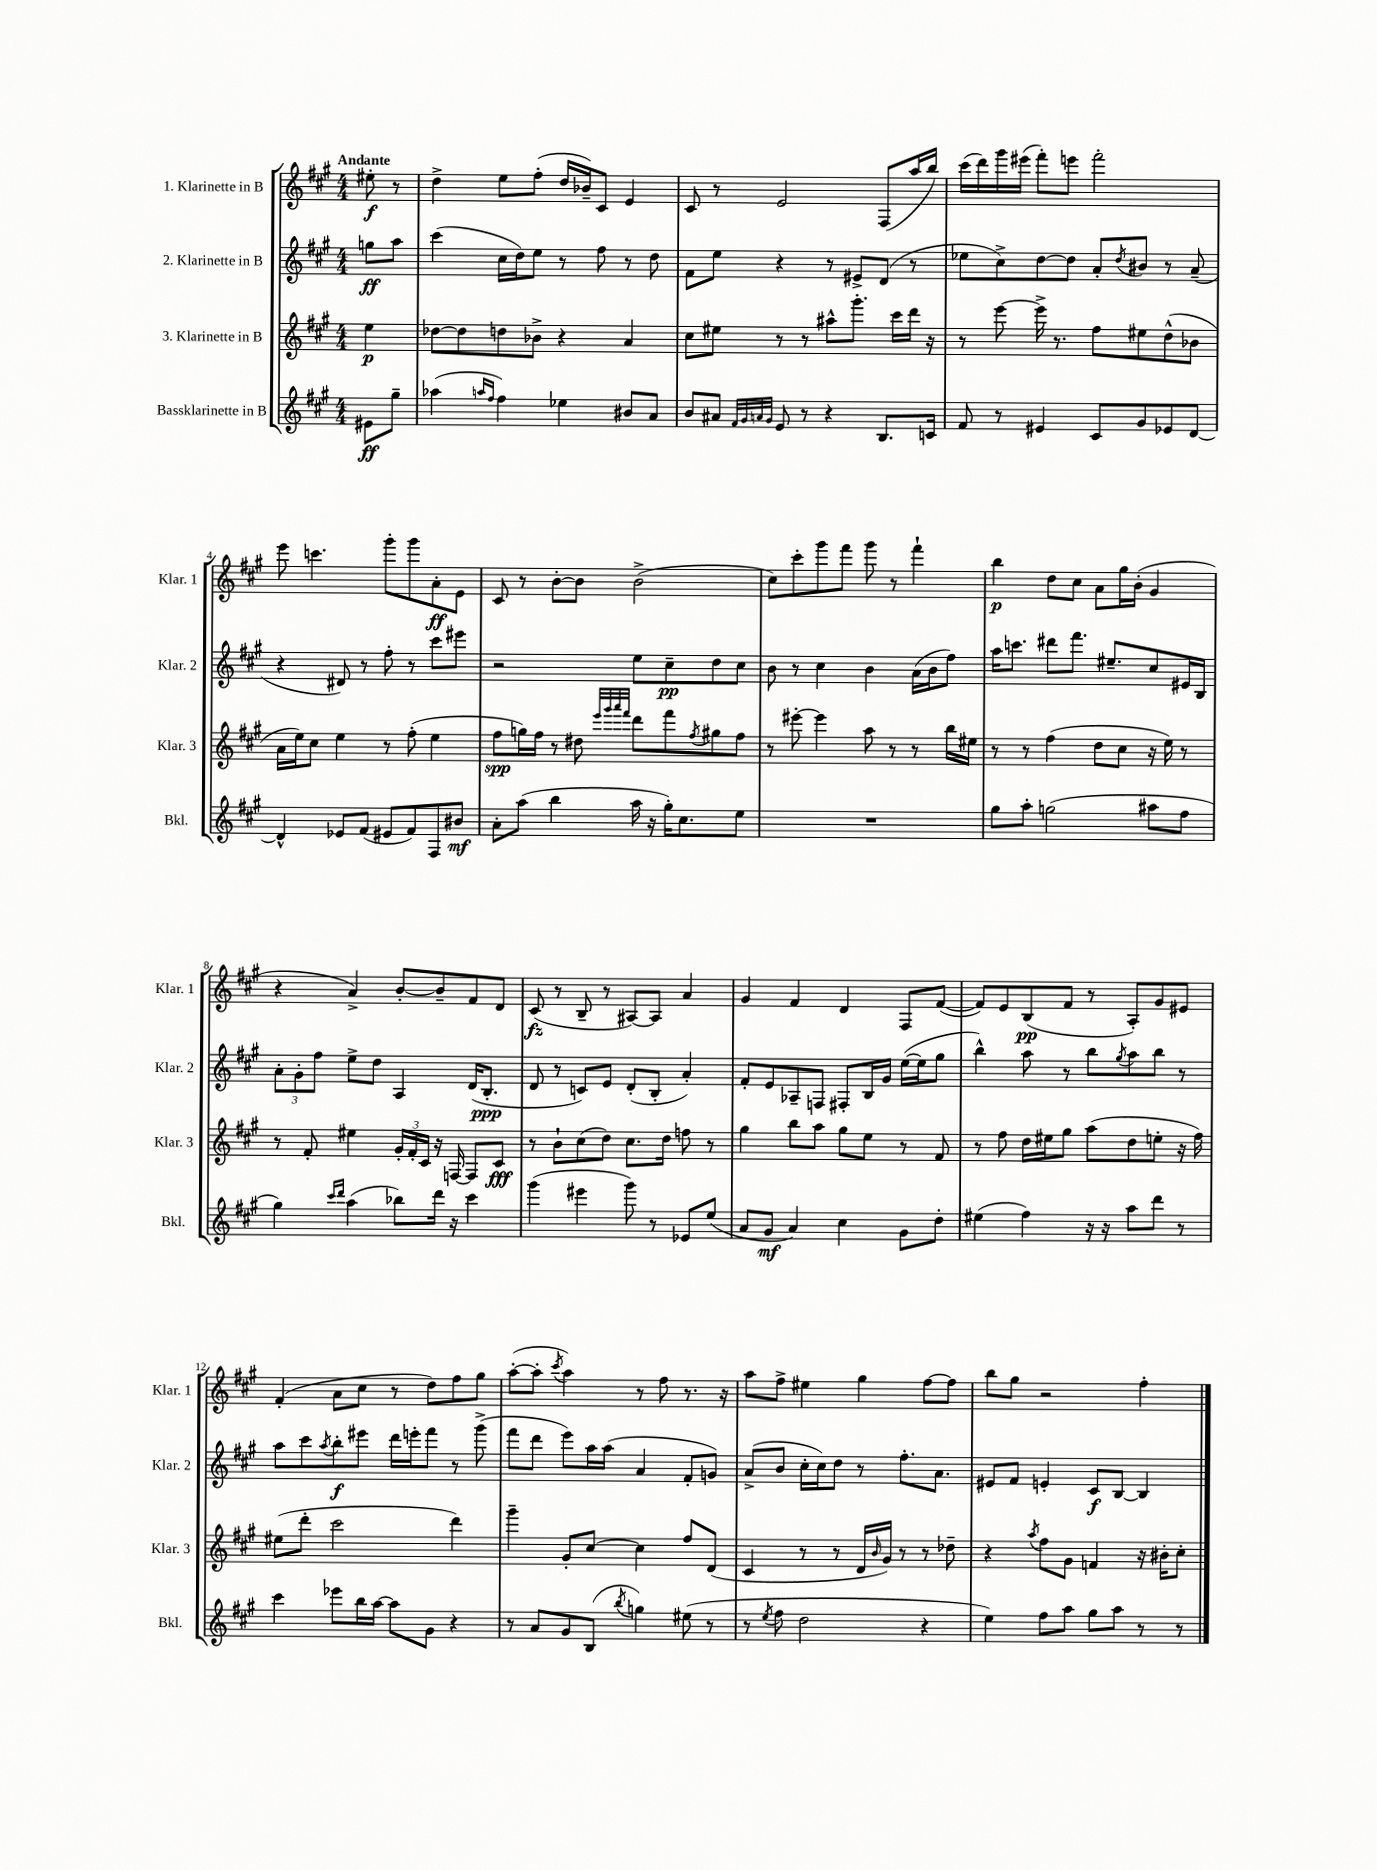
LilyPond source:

<<
\new StaffGroup <<
\new Staff = "s0" \with { instrumentName = "1. Klarinette in B" shortInstrumentName = "Klar. 1" } {
    \clef treble \key a \major \numericTimeSignature \time 4/4 \partial 4 \tempo "Andante"
    eis''8-.\f r8 |
    d''4-> e''8 fis''8-.( d''16 bes'16--) cis'8 e'4 |
    cis'8 r8 e'2 fis8( a''16 b''16) |
    cis'''16( d'''16) gis'''16 eis'''16( fis'''8-.) e'''8 fis'''2-. |
    e'''8 c'''4. gis'''8-. gis'''8 a'8-.\ff e'8 |
    cis'8 r8 b'8~-. b'8 b'2->( |
    cis''8) cis'''8-. gis'''8 fis'''8 gis'''8 r8 fis'''4-! |
    b''4\p d''8 cis''8 a'8 gis''16 b'16-.( gis'4 |
    r4 a'4->) b'8~-. b'8-- fis'8 d'8 |
    cis'8\fz( r8 b8-- r8 ais8~) ais8 a'4 |
    gis'4 fis'4 d'4 fis8 fis'8~( |
    fis'8) e'8 b8\pp( fis'8 r8 a8-.) gis'8 eis'8 |
    fis'4-.( a'8 cis''8 r8 d''8) fis''8 gis''8 |
    a''8~-.( a''8-. \acciaccatura { cis'''8 } a''4) r8 fis''8 r8. r16 |
    a''8 fis''8-> eis''4 gis''4 fis''8~ fis''8 |
    b''8 gis''8 r2 fis''4-. \bar "|." |
}
\new Staff = "s1" \with { instrumentName = "2. Klarinette in B" shortInstrumentName = "Klar. 2" } {
    \clef treble \key a \major \numericTimeSignature \time 4/4 \partial 4
    g''8\ff a''8 |
    cis'''4( cis''16 d''16) e''8 r8 fis''8 r8 d''8 |
    fis'8 e''8 r4 r8 eis'8-> d'8( r8 |
    ees''8 cis''8->) d''8~ d''8 a'8-. \acciaccatura { d''8 } bis'8 r8 a'8--( |
    r4 dis'8) r8 fis''8-. r8 cis'''8 eis'''8 |
    r2 e''8 cis''8--\pp d''8 cis''8 |
    b'8 r8 cis''4 b'4 a'16( b'16 fis''8) |
    a''16 c'''8. dis'''8 fis'''8. eis''8.-- cis''8 eis'16 b16 |
    \tuplet 3/2 { a'8-. gis'8-. fis''8 } e''8-> d''8 a4 d'16( b8.-.\ppp |
    d'8 r8 c'8) e'8 d'8-.( b8-. a'4-.) |
    fis'8-. e'8 aes8-- f8 fis8-. b16 gis'16 e''16~( e''16 gis''8 |
    b''4-^) a''8 r8 b''8 \acciaccatura { gis''8 } a''8 b''8 r8 |
    a''8 cis'''8 \acciaccatura { a''8 } b''8-.\f eis'''8 d'''16 e'''16-. fis'''8 r8 gis'''8->( |
    fis'''8 d'''8 e'''8) a''16 a''16( a'4 fis'8-. g'8) |
    a'8->( b'8 cis''16-. cis''16) d''8 r8 fis''8.-. a'8. |
    eis'8 fis'8 e'4-. cis'8\f b8~ b4 \bar "|." |
}
\new Staff = "s2" \with { instrumentName = "3. Klarinette in B" shortInstrumentName = "Klar. 3" } {
    \clef treble \key a \major \numericTimeSignature \time 4/4 \partial 4
    e''4\p |
    des''8~ des''8 d''8 bes'8-> r4 a'4 |
    cis''8 eis''8 r8 r8 ais''8-^ gis'''8.-. cis'''16 d'''16 r16 |
    r8 e'''8~ e'''16-> r8. fis''8 eis''8 d''8-^( bes'8 |
    a'16 e''16) cis''8 e''4 r8 fis''8-.( e''4 |
    fis''8\spp g''16) fis''16 r8 dis''8 \grace { e'''32 gis'''32 a'''32 fis'''32 } d'''8 fis'''8 \acciaccatura { fis''8 } gis''8 fis''8 |
    r8 eis'''8~-. eis'''4 a''8 r8 r8 b''16 eis''16 |
    r8 r8 fis''4( d''8 cis''8 r16 e''16) r8 |
    r8 fis'8-. eis''4 \tuplet 3/2 { gis'16-. fis'16-. cis'16 } r16 f16~ f8 cis'8\fff |
    r8 b'8-! cis''8( d''8) cis''8. d''16 f''8 r8 |
    gis''4 b''8 a''8 gis''8 e''8 r8 fis'8 |
    r8 fis''8 d''16 eis''16 gis''8 a''8( d''8 e''8-. r16 fis''16) |
    eis''8( d'''8-. cis'''2 d'''4) |
    gis'''4-- gis'8-. cis''8~ cis''4 fis''8 d'8( |
    cis'4 r8 r8 d'16 \grace { b'16 } gis'16) r8 r8 des''8-- |
    r4 \acciaccatura { a''8 } fis''8 gis'8 f'4 r16 bis'16-. cis''8-. \bar "|." |
}
\new Staff = "s3" \with { instrumentName = "Bassklarinette in B" shortInstrumentName = "Bkl." } {
    \clef treble \key a \major \numericTimeSignature \time 4/4 \partial 4
    eis'8\ff gis''8-- |
    aes''4( \grace { a''16 fis''16 } fis''4) ees''4 bis'8 a'8 |
    b'8 ais'8 \grace { fis'32 gis'32 a'32 gis'32 } e'8 r8 r4 b8. c'16 |
    fis'8 r8 eis'4 cis'8 gis'8 ees'8 d'8~ |
    d'4-^ ees'8 fis'8( eis'8 fis'8) fis8 bis'8\mf |
    a'8-. a''8( b''4 a''16 r16 gis''16-.) cis''8. e''8 |
    R1 |
    gis''8 a''8-. g''2( ais''8 fis''8 |
    gis''4) \grace { cis'''16 d'''16 } a''4( bes''8) d'''16 r16 cis'''4 |
    gis'''4( eis'''4 gis'''8) r8 ees'8 e''8( |
    a'8 gis'8\mf a'4) cis''4 gis'8 d''8-. |
    eis''4( fis''4) r16 r16 a''8 d'''8 r8 |
    cis'''4 ees'''8 b''16 a''16~ a''8 gis'8 r4 |
    r8 a'8 gis'8 b8( \acciaccatura { b''8 } g''4) eis''8( r8 |
    r8 \acciaccatura { e''8 } fis''8 d''2 r4 |
    e''4) fis''8 a''8 gis''8 a''8 r8 r8 \bar "|." |
}
>>
>>
